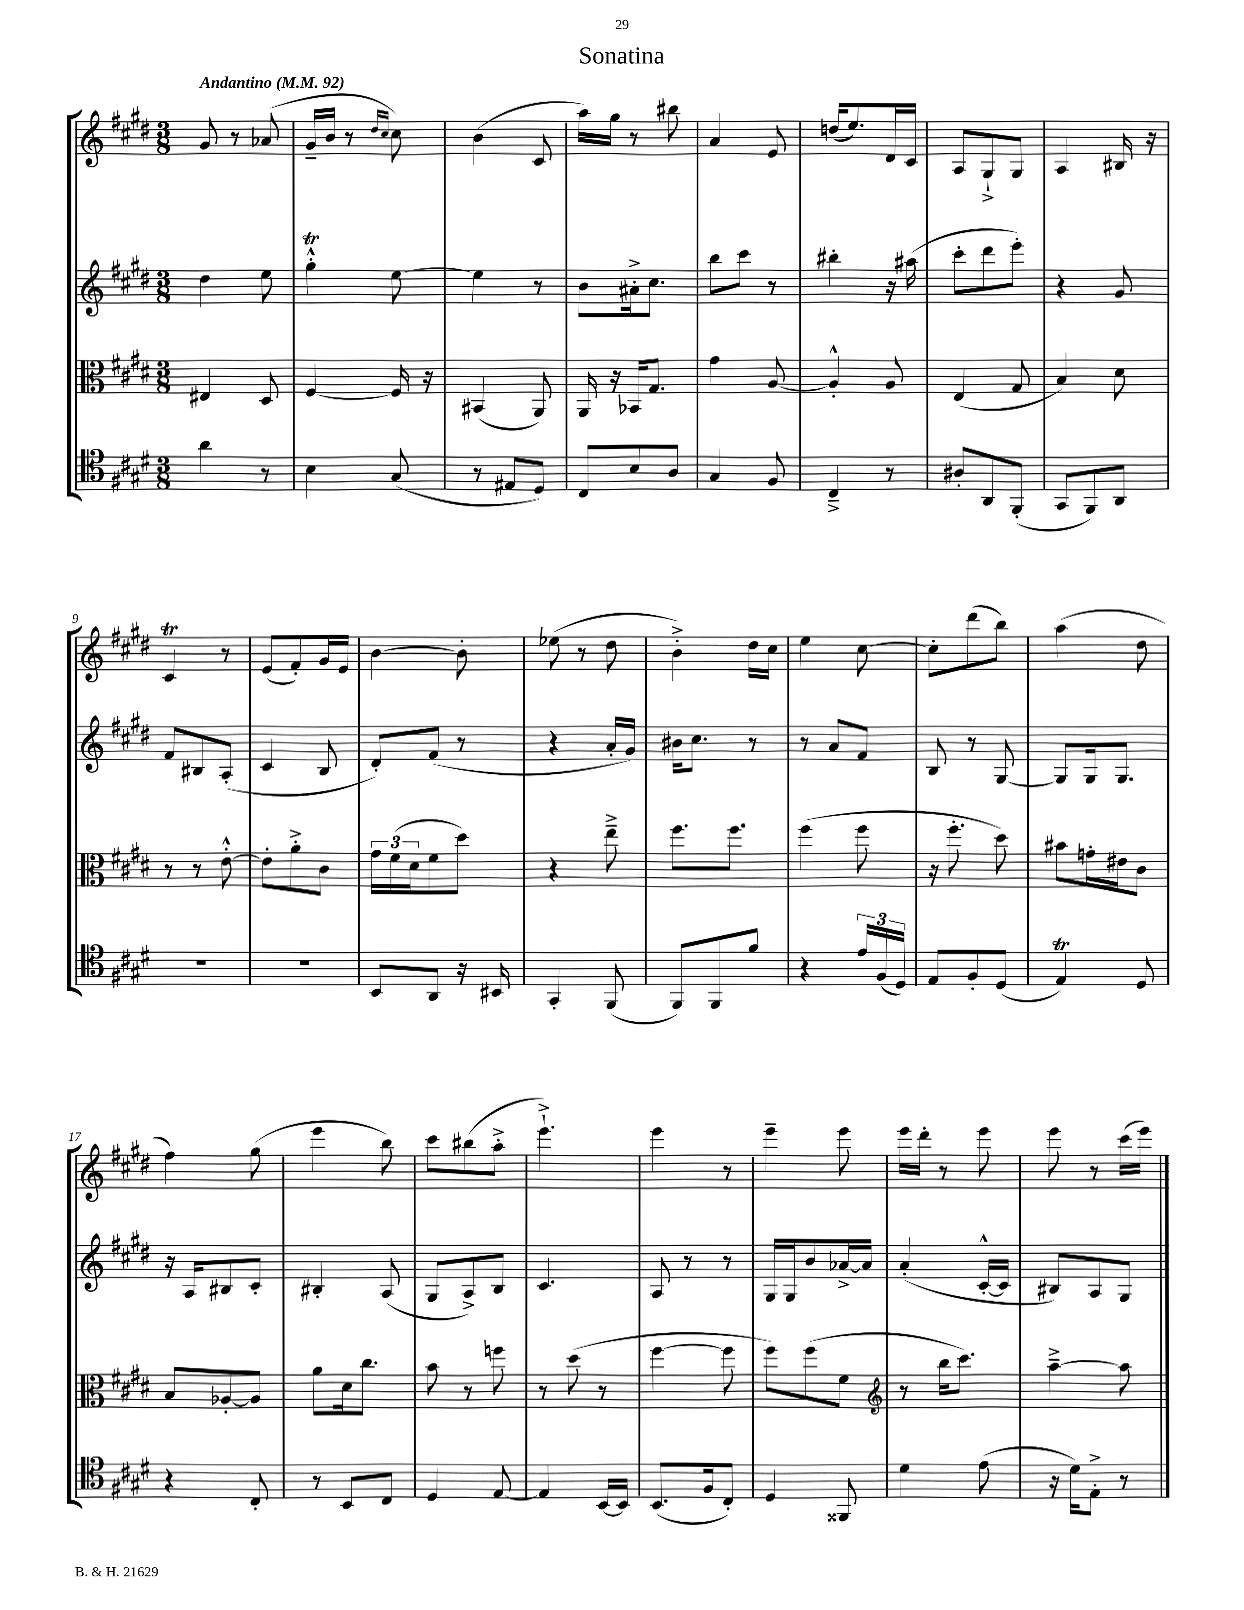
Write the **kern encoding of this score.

**kern	**kern	**kern	**kern
*part4	*part3	*part2	*part1
*staff4	*staff3	*staff2	*staff1
*clefC4	*clefC3	*clefG2	*clefG2
*k[f#c#g#d#]	*k[f#c#g#d#]	*k[f#c#g#d#]	*k[f#c#g#d#]
*M3/8	*M3/8	*M3/8	*M3/8
*MM92	*MM92	*MM92	*MM92
=1	=1	=1	=1
!	!	!	!LO:TX:a:B:t=Andantino
4a\	4E#X/	4dd#\	8g#/
.	.	.	8r
8r	8D#/	8ee\	(8a-X/
=2	=2	=2	=2
4B\	[4F#/	4gg#t'^^\	16g#~/LL
.	.	.	16b/JJ
.	.	.	8r
.	.	.	16qqdd#/LL
.	.	.	16qqcc#/JJ
(8G#/	16F#/]	[8ee\	8cc#\)
.	16r	.	.
=3	=3	=3	=3
8r	(4BB#X/	4ee\]	(4b\
8E#X/L	.	.	.
8D#/J)	8AA/)	8r	8c#/
=4	=4	=4	=4
8C#/L	16AA/	8b\L	16aa\LL)
.	16r	.	16gg#\JJ
8B/	16BB-X/KL	16a#X'^\k	8r
.	8.G#/J	8.cc#\J	.
8A/J	.	.	8bb#X\
=5	=5	=5	=5
4G#/	4g#\	8bb\L	4a/
.	.	8ccc#\J	.
8F#/	[8A/	8r	8e/
=6	=6	=6	=6
4C#~^/	4A'^^/]	4bb#X'\	(16ddn/KL
.	.	.	8.ee/)
8r	8A/	16r	16d#/L
.	.	(16aa#X\	16c#/JJ
=7	=7	=7	=7
8A#X'/L	(4E/	8ccc#'\L	8A/L
8AA/	.	8ddd#\	8G#`^/
(8FF#'/J	8G#/	8eee'\J)	8G#/J
=8	=8	=8	=8
8GG#/L	4B/)	4r	4A/
8FF#/)	.	.	.
8AA/J	8d#\	8g#/	16B#X/
.	.	.	16r
!!LO:LB:g=z
=9	=9	=9	=9
4.r	8r	8f#/L	4c#T/
.	8r	8B#X/	.
.	[8e'^^\	(8A'/J	8r
=10	=10	=10	=10
4.r	8e'\L]	4c#/	(8e/L
.	8a'^\	.	8f#'/)
.	8c#\J	8B/	16g#/L
.	.	.	16e/JJ
=11	=11	=11	=11
8BB/L	24g#\LL	8d#'/L)	[4b\
.	(24f#\	.	.
.	24d#\J	.	.
8AA/J	8f#\	(8f#/J	.
16r	8dd#\J)	8r	8b'\]
16BB#X/	.	.	.
=12	=12	=12	=12
4GG#'/	4r	4r	(8ee-X\
.	.	.	8r
(8FF#/	8ee~^\	16a'/LL	8dd#\
.	.	16g#/JJ)	.
=13	=13	=13	=13
8FF#/L)	8.ff#\L	16b#X\KL	4b'^\)
.	.	8.cc#\J	.
8FF#/	.	.	.
.	8.ff#\J	.	.
8f#/J	.	8r	16dd#\LL
.	.	.	16cc#\JJ
=14	=14	=14	=14
4r	(4ff#\	8r	4ee\
.	.	8a/L	.
24e/LL	8ff#\	8f#/J	[8cc#\
(24F#/	.	.	.
24D#/JJ)	.	.	.
=15	=15	=15	=15
8E/L	16r	8B/	8cc#'\L]
.	8.ff#'\	.	.
8F#'/	.	8r	(8ddd#\
(8D#/J	8dd#\)	[8G#/	8bb\J)
=16	=16	=16	=16
4ET/)	8b#X\L	8G#/L]	(4aa\
.	16gn'\L	16G#/k	.
.	16e#X\J	8.G#/J	.
8D#/	8c#\J	.	8dd#\
!!LO:LB:g=z
=17	=17	=17	=17
4r	8B/L	16r	4ff#\)
.	.	16A/KL	.
.	[8A-X'/	8B#X/	.
8C#'/	8A-/J]	8c#'/J	(8gg#\
=18	=18	=18	=18
8r	8a\L	4B#X'/	4eee\
8BB/L	16d#\k	.	.
.	8.cc#\J	.	.
8C#/J	.	(8A/	8bb\)
=19	=19	=19	=19
4D#/	8b\	8G#/L	8ccc#\L
.	8r	8A^/)	(8bb#X\
[8E/	8ffn\	8B/J	8aa'^\J
=20	=20	=20	=20
4E/]	8r	4.c#/	4.eee`^\)
.	(8dd#\	.	.
[16BB/LL	8r	.	.
16BB/JJ]	.	.	.
=21	=21	=21	=21
(8.BB/L	[4ff#\	8A/	4eee\
.	.	8r	.
16F#/k	.	.	.
8C#'/J)	8ff#\]	8r	8r
=22	=22	=22	=22
4D#/	8ff#\L)	16G#/LL	4eee~\
.	.	16G#/J	.
.	(8ff#\	8b/	.
8FF##X/	8f#\J	[16a-X^/L	8eee\
.	.	16a-/JJ]	.
=23	=23	=23	=23
*	*clefG2	*	*
4d#\	8r	(4a'/	16eee\LL
.	.	.	16ddd#'\JJ
.	16bb\KL	.	8r
.	8.ccc#\J)	.	.
(8e\	.	[16c#'^^/LL	8eee\
.	.	16c#/JJ]	.
=24	=24	=24	=24
16r	[4aa~^\	8B#X/L)	8eee\
16d#\KL)	.	.	.
8E'^\J	.	8A/	8r
8r	8aa\]	8G#/J	(16ccc#\LL
.	.	.	16eee\JJ)
==	==	==	==
*-	*-	*-	*-
